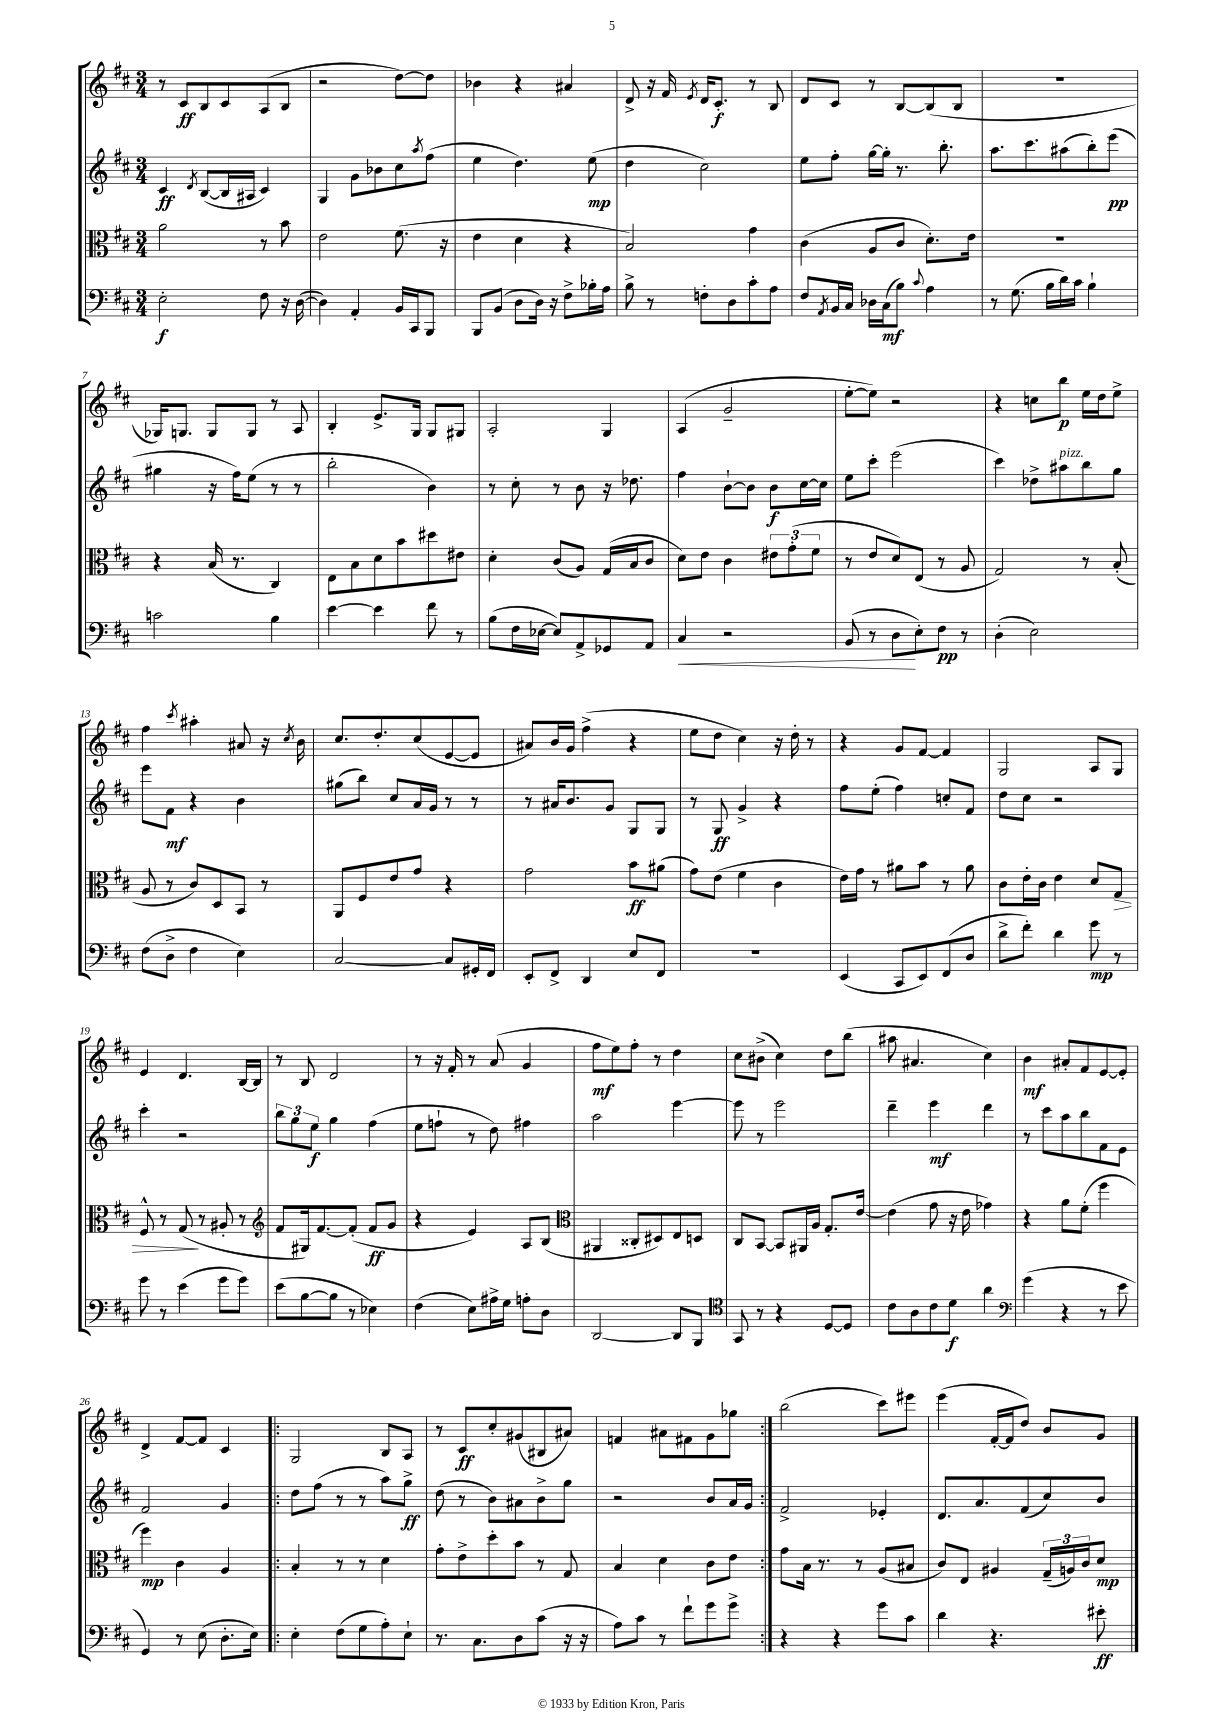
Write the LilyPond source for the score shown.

<<
\new StaffGroup <<
\new Staff = "s0" {
    \clef treble \key d \major \numericTimeSignature \time 3/4
    r8 cis'8\ff b8 cis'8 a8( b8 |
    r2 d''8~) d''8 |
    bes'4 r4 ais'4 |
    d'8-> r16 fis'16 \acciaccatura { e'8 } d'16 cis'8.-.\f r8 b8 |
    d'8 cis'8 r8 b8~ b8( b8 |
    R2. |
    ges16) g8. g8 g8 r8 a8 |
    b4-. e'8.-> g16 g8 gis8 |
    a2-. g4 |
    a4( g'2-- |
    e''8~-. e''8) r2 |
    r4 c''8 b''8\p e''16 d''16 e''8-> |
    fis''4 \acciaccatura { cis'''8 } ais''4-. ais'8 r16 \acciaccatura { cis''8 } b'16 |
    cis''8. d''8.-. cis''8( e'8~ e'8 |
    ais'8) b'16 g'16 fis''4->( r4 |
    e''8 d''8 cis''4) r16 d''16-. r8 |
    r4 g'8 fis'8~ fis'4 |
    g2 a8 g8 |
    e'4 d'4. b16~ b16 |
    r8 b8 d'2 |
    r8 r16 fis'16-. r8 a'8( g'4 |
    fis''8\mf e''8) fis''8-. r8 d''4 |
    cis''8 bis'8->( cis''4) d''8 b''8( |
    ais''8 ais'4. cis''4) |
    b'4\mf ais'8-. fis'8 e'8~ e'8-. |
    d'4-> fis'8~ fis'8 cis'4 |
    \repeat volta 2 { g2 b8 a8 |
    r8 cis'8\ff cis''8-. gis'8( bis8 ais'8) |
    f'4 ais'8 fis'8 g'8 ges''8 | }
    b''2( cis'''8) eis'''8 |
    e'''4( fis'16~-. fis'16 d''8) b'8 g'8 \bar "|." |
}
\new Staff = "s1" {
    \clef treble \key d \major \numericTimeSignature \time 3/4
    cis'4\ff \acciaccatura { d'8 } b8~( b16 ais16 cis'4) |
    g4 g'8 bes'8 cis''8 \acciaccatura { a''8 } fis''8( |
    e''4 d''4.) e''8\mp( |
    d''4 cis''2) |
    e''8 fis''8-. g''16~ g''16-. r8. b''8.-. |
    a''8. cis'''8. ais''8( b''8-.) e'''8\pp( |
    gis''4 r16 fis''16) e''8( r8 r8 |
    b''2-. b'4) |
    r8 cis''8-. r8 b'8 r16 des''8. |
    fis''4 b'8~-! b'8 b'8\f cis''16~ cis''16 |
    e''8 cis'''8-. e'''2( |
    cis'''4) des''8-> ais''8^\markup { \italic "pizz." } b''8 g''8 |
    e'''8 fis'8\mf r4 b'4 |
    gis''8( b''8) cis''8 a'16 g'16 r8 r8 |
    r8 ais'16 b'8. g'8 g8 g8 |
    r8 g8\ff g'4-> r4 |
    fis''8 e''8-.( fis''4) c''8-. fis'8 |
    d''8 cis''8 r2 |
    cis'''4-. r2 |
    \tuplet 3/2 { b''8 g''8 e''8\f } g''4 fis''4( |
    e''8 f''8-! r8 d''8) fis''4 |
    a''2 e'''4~ |
    e'''8 r8 e'''2 |
    d'''4-- e'''4\mf d'''4 |
    r8 cis'''8 a''8 b''8 fis'8 e'8 |
    fis'2 g'4 |
    \repeat volta 2 { d''8 fis''8( r8 r8 a''8) g''8->\ff |
    d''8( r8 b'8) ais'8 b'8-> g''8 |
    r2 b'8 a'16 g'16 | }
    fis'2-> ees'4-. |
    d'8. a'8. fis'8( cis''8) b'8 \bar "|." |
}
\new Staff = "s2" {
    \clef alto \key d \major \numericTimeSignature \time 3/4
    a'2 r8 b'8 |
    e'2 fis'8.( r16 |
    e'4 d'4 r4 |
    b2) g'4 |
    cis'4( a8 cis'8 d'8.-.) e'16 |
    R2. |
    r4 b16( r8. cis4) |
    e8 b8 d'8 b'8 dis''8 eis'8 |
    d'4-. cis'8( a8) g16( b16 cis'8 |
    d'8) e'8 cis'4 \tuplet 3/2 { eis'8 g'8-.( fis'8 } |
    r8 e'8 d'8) e8( r8 a8 |
    g2) r8 b8-.( |
    a8 r8 cis'8) d8 b,8 r8 |
    a,8 fis8 e'8 g'8 r4 |
    g'2 b'8\ff ais'8( |
    g'8) e'8( fis'4 cis'4 |
    e'16) g'16 r8 ais'8 b'8 r8 ais'8 |
    cis'8 e'16-. cis'16 e'4 d'8 g8\> |
    fis8-^ r8 g8\!( r8 ais8-. r8 |
    \clef treble fis'8 gis16) fis'8.~ fis'8-.( fis'8\ff g'8 |
    r4 e'4) a8 b8( |
    \clef alto ais,4 cisis8-. dis8) e8 d8 |
    cis8 b,8~ b,8 ais,16 a16 g8.-. e'16~ |
    e'4( g'8 r16 e'16 ges'4) |
    r4 a'8 fis'8-.( fis''4 |
    fis''4\mp) cis'4 a4 |
    \repeat volta 2 { b4-. r8 r8 d'4 |
    g'8-. e'8-> d''8-. b'8 r8 g8 |
    b4 d'4 cis'8 e'8 | }
    g'8 b16 r8. r8 a8( bis8 |
    cis'8) e8 ais4 \tuplet 3/2 { g16--( a16) cis'16 } d'8\mp \bar "|." |
}
\new Staff = "s3" {
    \clef bass \key d \major \numericTimeSignature \time 3/4
    e2-.\f fis8 r16 d16~( |
    d4) a,4-. b,16 cis,16 b,,8 |
    b,,8 b,8( d8 d16) r16 fis8-> bes16-. a16 |
    b8-> r8 f8-. d8 cis'8-. a8 |
    fis8 \acciaccatura { a,8 } b,16 cis16 des16 cis16\mf( b8) \appoggiatura { cis'8 } a4 |
    r8 g8.( b16 d'16) cis'16 b4-! |
    c'2 b4 |
    e'4~ e'4 fis'8 r8 |
    b8( fis16 ees16~ ees8) a,8-> ges,8 a,8 |
    cis4\< r2 |
    b,8( r8 d8\! e8-.) fis8\pp r8 |
    d4-.( e2) |
    fis8( d8-> fis4 e4) |
    cis2~ cis8 gis,16-. fis,16 |
    e,8-. fis,8-> d,4 e8 fis,8 |
    R2. |
    e,4( cis,8 e,8) fis,8( d8 |
    d'8-> fis'8-.) d'4 g'8\mp r8 |
    g'8 r8 e'4( g'8 g'8) |
    e'8( b8~ b8 r8 ees4) |
    fis4( e8) ais16-> g16 a8-. d8 |
    d,2~ d,8 b,,8 |
    \clef tenor g,8 r8 r4 d8~ d8 |
    cis'8 a8 cis'8 d'8\f a'4 |
    \clef bass g'4( r4 r8 e'8 |
    g,4) r8 e8( d8.-. e16) |
    \repeat volta 2 { e4-. fis8( g8 a8-.) e8-! |
    r8. cis8. d8 cis'8( r16 r16 |
    a8) cis'8 r8 fis'8-! g'8 g'8-> | }
    r4 r4 g'8 cis'8 |
    d'4 r4. eis'8-.\ff \bar "|." |
}
>>
>>
